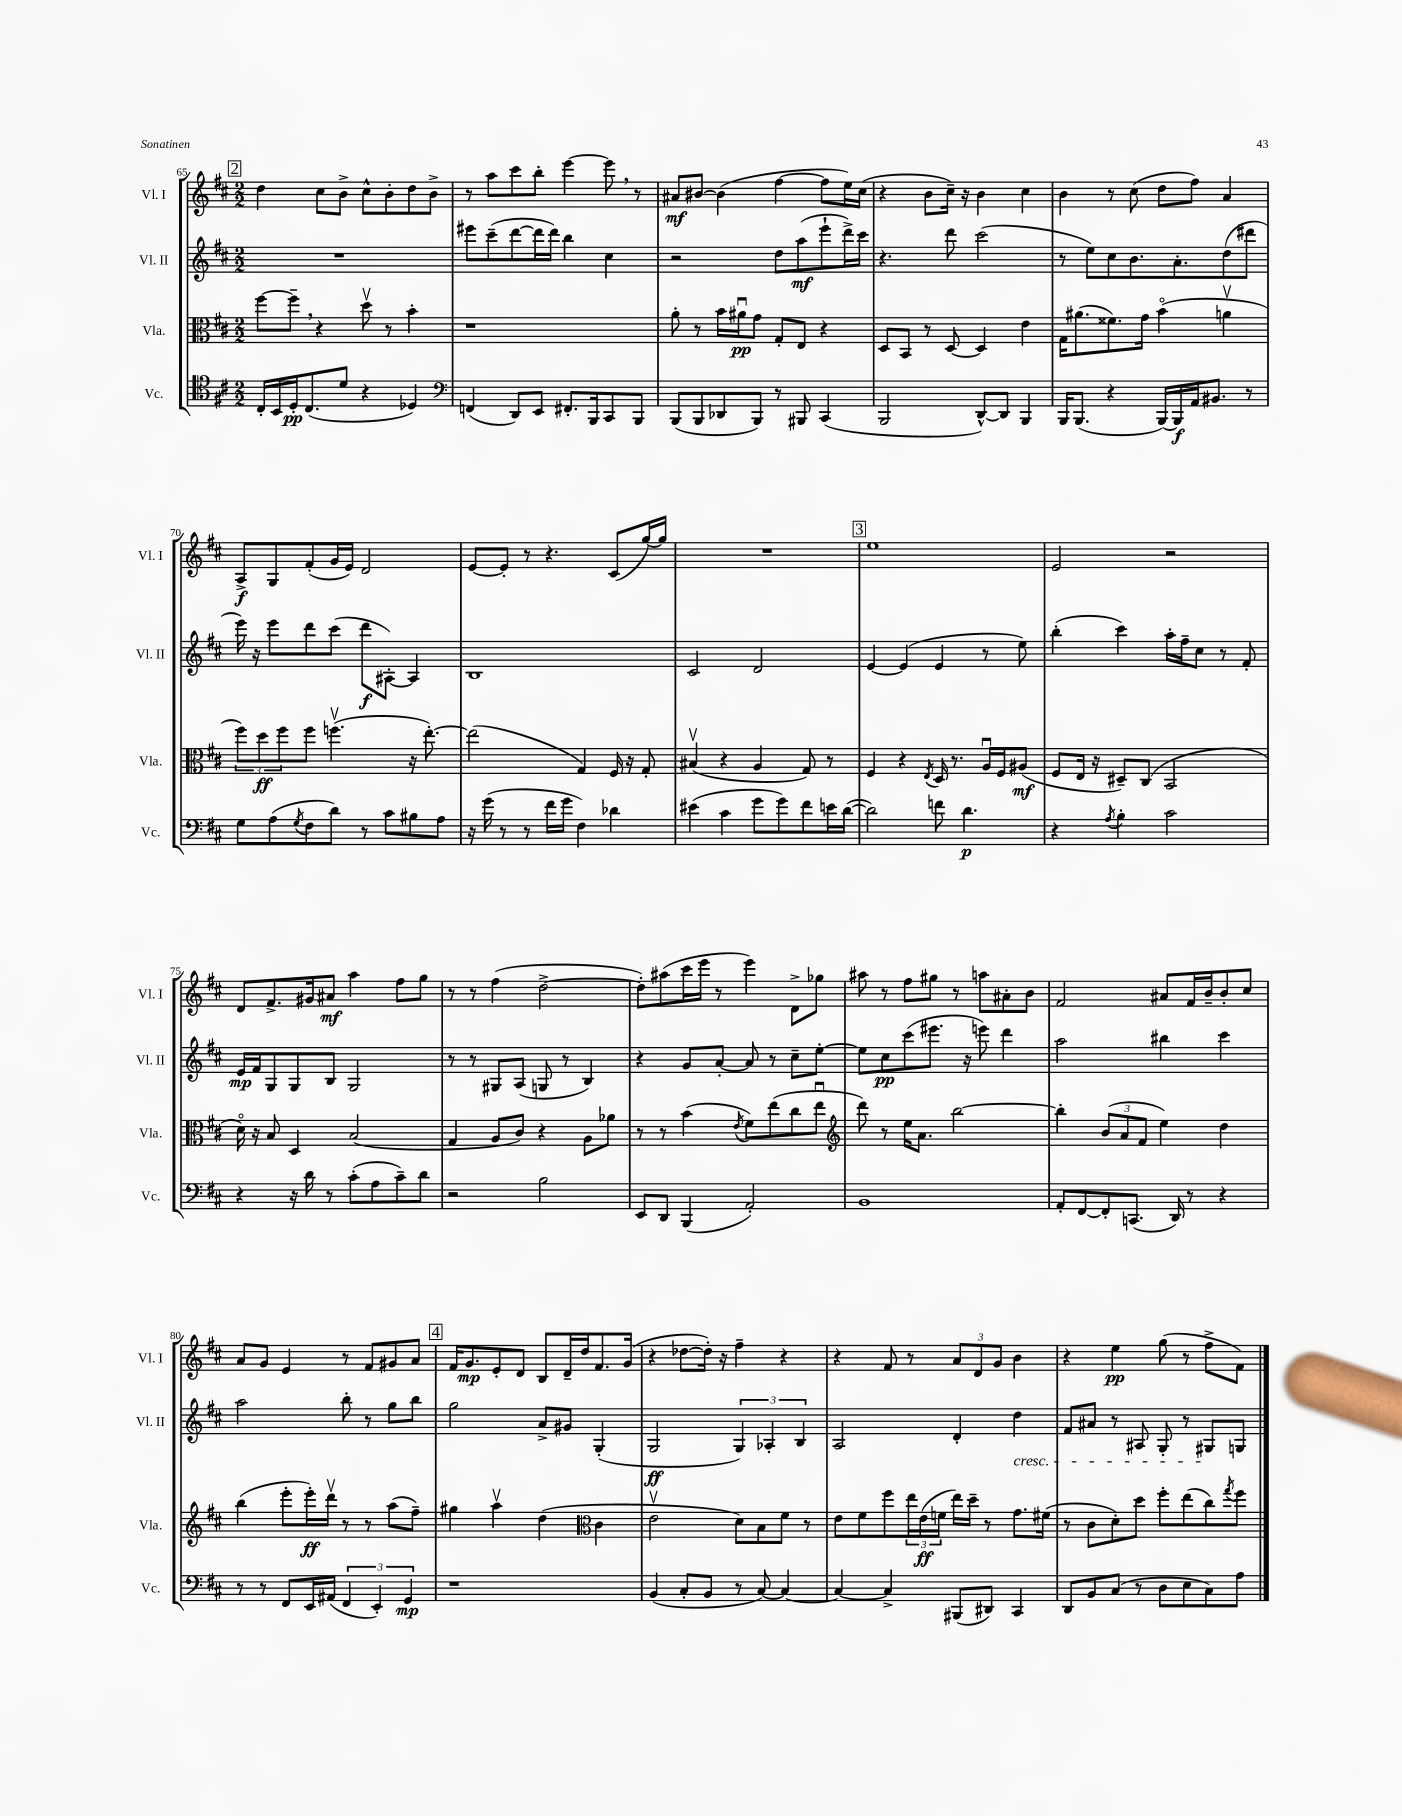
<<
\new StaffGroup <<
\new Staff = "s0" \with { instrumentName = "Vl. I" shortInstrumentName = "Vl. I" } {
    \clef treble \key d \major \numericTimeSignature \time 2/2
    \mark \markup { \box "2" } d''4 cis''8 b'8-> cis''8-^ b'8-. d''8 b'8-> |
    r8 a''8 cis'''8 b''8-. e'''4~ e'''8 \breathe r8 |
    ais'8\mf bis'8~ bis'4( fis''4~ fis''8 e''16) cis''16( |
    r4 b'8 cis''16--) r16 b'4 cis''4 |
    b'4 r8 cis''8( d''8 fis''8) a'4 |
    a8->\f g8 fis'8-.( g'16 e'16) d'2 |
    e'8~ e'8-. r8 r4. cis'8( g''16~) g''16 |
    R1 |
    \mark \markup { \box "3" } e''1 |
    e'2 r2 |
    d'8 fis'8.-> gis'16 ais'8\mf a''4 fis''8 g''8 |
    r8 r8 fis''4( d''2~-> |
    d''8-.) ais''8( cis'''16 e'''16 r8 e'''4) d'8-> ges''8 |
    ais''8 r8 fis''8 gis''8 r8 a''8 ais'8-. b'8 |
    fis'2 ais'8 fis'16 b'16-- b'8-. cis''8 |
    a'8 g'8 e'4 r8 fis'8 gis'8 a'8 |
    \mark \markup { \box "4" } fis'16 g'8.\mp e'8-. d'8 b8 d'16-- d''16 fis'8. g'16( |
    r4 des''8~ des''16-.) r16 fis''4-- r4 |
    r4 fis'8 r8 \tuplet 3/2 { a'8 d'8 g'8 } b'4 |
    r4 e''4\pp g''8( r8 fis''8-> fis'8) \bar "|." |
}
\new Staff = "s1" \with { instrumentName = "Vl. II" shortInstrumentName = "Vl. II" } {
    \clef treble \key d \major \numericTimeSignature \time 2/2
    \mark \markup { \box "2" } R1 |
    eis'''8 cis'''8--( d'''8~ d'''16 d'''16) b''4 cis''4 |
    r2 d''8 a''8\mf( e'''8-! d'''16->) cis'''16 |
    r4. d'''8 cis'''2( |
    r8 e''8) cis''8 b'8. a'8.-. d''8( dis'''8 |
    e'''16) r16 e'''8 d'''8 cis'''8( d'''8\f ais8~-.) ais4 |
    b1 |
    cis'2 d'2 |
    \mark \markup { \box "3" } e'4~ e'4( e'4 r8 e''8) |
    b''4-.( cis'''4) a''16-. fis''16-- cis''8 r8 fis'8-. |
    e'16\mp fis'16 g8 g8 b8 g2 |
    r8 r8 gis8 a8( g8 r8 b4) |
    r4 g'8 a'8~-. a'8 r8 cis''8-- e''8~-. |
    e''8 cis''8\pp cis'''8( eis'''8. r16 e'''8) d'''4 |
    a''2 bis''4 cis'''4 |
    a''2 b''8-. r8 g''8 b''8 |
    \mark \markup { \box "4" } g''2 a'8-> gis'8 g4-.( |
    g2\ff \tuplet 3/2 { g4) aes4-. b4 } |
    a2 d'4-. d''4\cresc |
    fis'8 ais'8 r8 ais8 g8-. r8 gis8\! g8 \bar "|." |
}
\new Staff = "s2" \with { instrumentName = "Vla." shortInstrumentName = "Vla." } {
    \clef alto \key d \major \numericTimeSignature \time 2/2
    \mark \markup { \box "2" } fis''8~ fis''8-- \breathe r4 d''8\upbow r8 b'4-. |
    r1 |
    a'8-. r8 b'16 ais'16\downbow\pp g'8 g8-. e8 r4 |
    d8 b,8 r8 d8~ d4 e'4 |
    g16 ais'8.( fisis'8.) g'16 b'4\flageolet( a'4\upbow |
    \tuplet 3/2 { fis''8) d''8\ff fis''8 } fis''8 f''4.\upbow( r16 e''8.~-.) |
    e''2( g4) fis16 r16 g8-. |
    bis4\upbow( r4 a4 g8) r8 |
    \mark \markup { \box "3" } fis4 r4 \acciaccatura { e8 } d16 r8. a16\downbow fis16 ais8\mf( |
    fis8 e16 r16 dis8--) cis8( b,2 |
    d'16\flageolet) r16 b8 d4 b2( |
    g4 a8 cis'8) r4 a8 aes'8 |
    r8 r8 b'4( \acciaccatura { e'8 } fis'8) e''8( cis''8 e''8\downbow |
    \clef treble d'''8) r8 e''16 a'8. b''2~ |
    b''4-. \tuplet 3/2 { b'8( a'8 fis'8 } e''4) d''4 |
    b''4( e'''8-. e'''16-.\ff) d'''16\upbow r8 r8 a''8( fis''8--) |
    \mark \markup { \box "4" } gis''4 a''4\upbow d''4( \clef alto cis'4 |
    e'2\upbow d'8) b8 fis'8 r8 |
    e'8 fis'8 fis''8 \tuplet 3/2 { e''16 e'16\ff( f'16 } e''16) d''16-- r8 g'8. fis'16( |
    r8 cis'8 d'8-.) d''8 fis''8-. e''8( cis''8) \acciaccatura { g''8 } fis''8 \bar "|." |
}
\new Staff = "s3" \with { instrumentName = "Vc." shortInstrumentName = "Vc." } {
    \clef tenor \key d \major \numericTimeSignature \time 2/2
    \mark \markup { \box "2" } cis16-. b,16 d16-.\pp cis8.( d'8 r4 des4) |
    \clef bass f,4( d,8) e,8 fis,8.-. b,,16 cis,8 b,,8 |
    b,,8( b,,8 des,8 b,,8) r8 bis,,8 cis,4( |
    b,,2 d,8~-^) d,8 b,,4 |
    b,,16 b,,8.( r4 b,,16~) b,,16\f a,16 bis,8. r8 |
    g8 a8( \acciaccatura { g8 } fis8 d'8) r8 cis'8 bis8 a8 |
    r16 g'16( r8 r8 fis'16 g'16 fis4) des'4 |
    eis'4( cis'4 g'8 g'8) fis'8 e'16 d'16~( |
    \mark \markup { \box "3" } d'2) f'8 d'4.\p |
    r4 \acciaccatura { a8 } b4-. cis'2 |
    r4 r16 d'16 r8 cis'8-.( a8 cis'8--) d'8 |
    r2 b2 |
    e,8 d,8 b,,4( a,2-.) |
    b,1 |
    a,8-. fis,8~ fis,8-. c,8.( d,16) r8 r4 |
    r8 r8 fis,8 e,16 ais,16( \tuplet 3/2 { fis,4 e,4-.) g,4\mp } |
    \mark \markup { \box "4" } r1 |
    b,4( cis8-. b,8 r8 cis8~) cis4~ |
    cis4~ cis4-> bis,,8( dis,8) cis,4 |
    d,8 b,8 cis8( r8 d8 e8 cis8) a8 \bar "|." |
}
>>
>>
\layout { \context { \Score currentBarNumber = #65 } }
